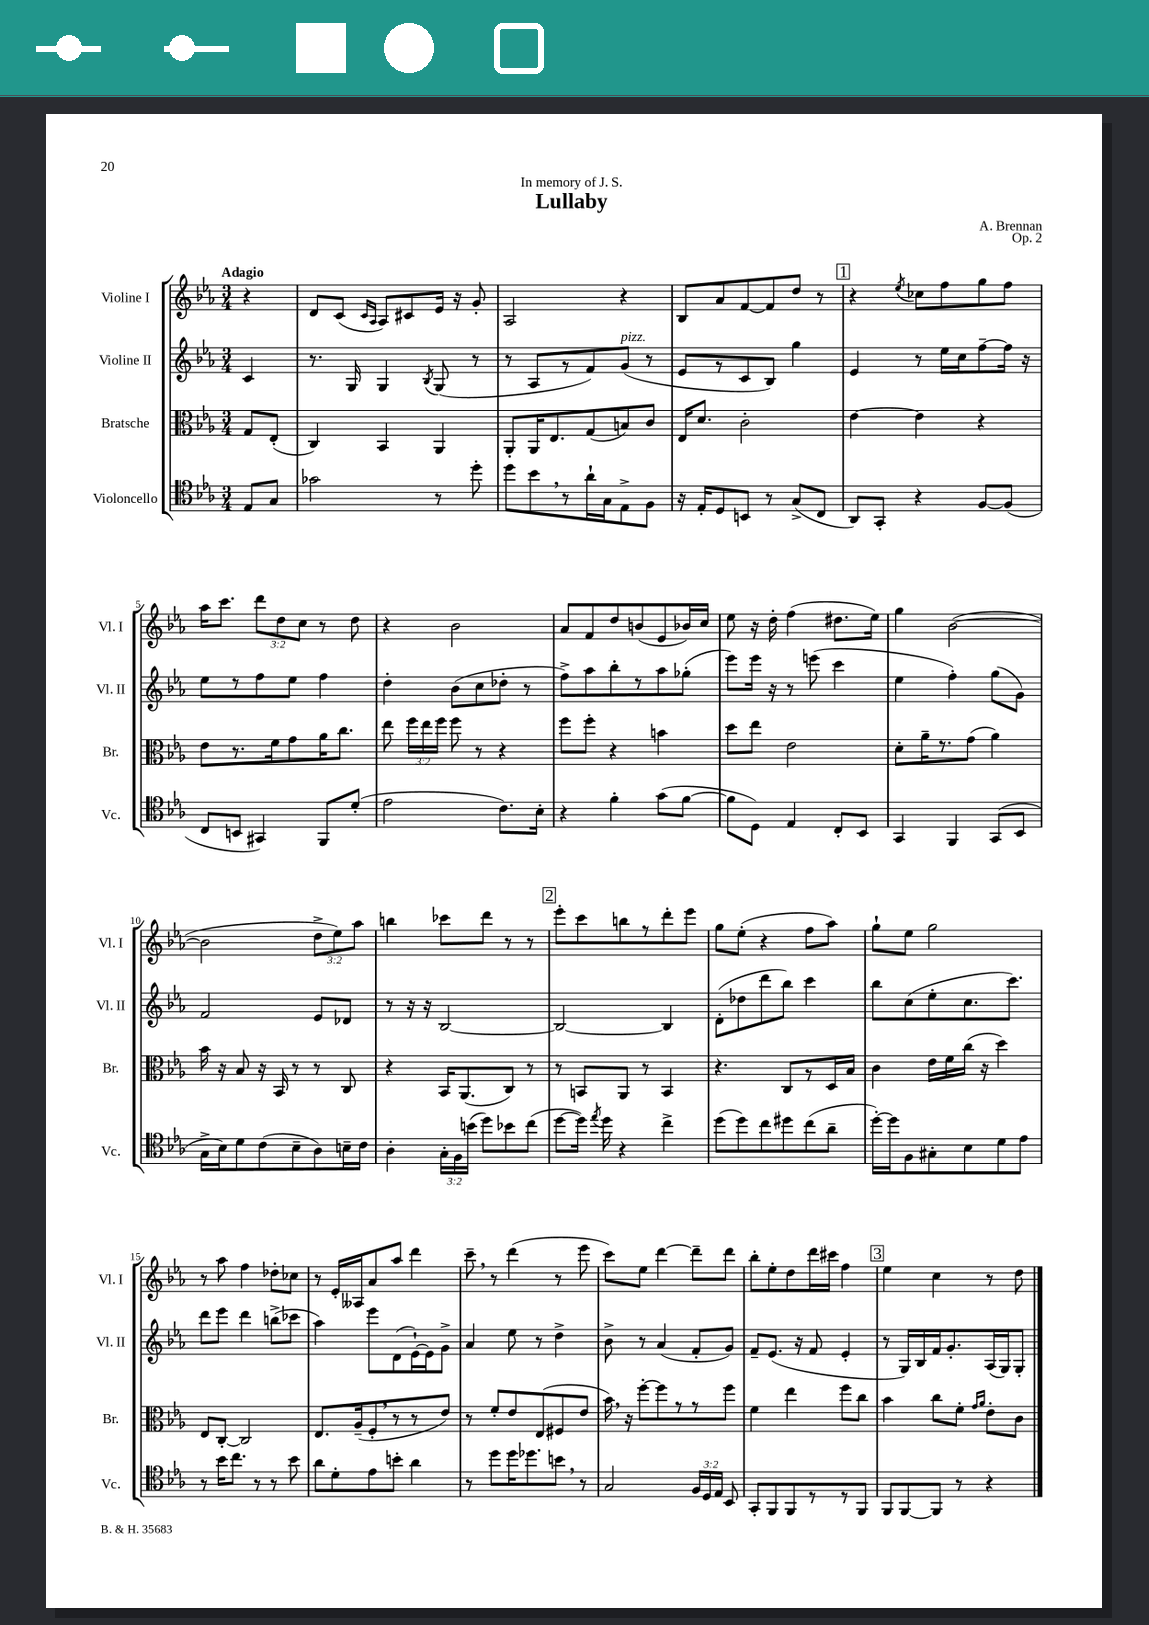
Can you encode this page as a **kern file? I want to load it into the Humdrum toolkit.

**kern	**kern	**kern	**kern
*part4	*part3	*part2	*part1
*staff4	*staff3	*staff2	*staff1
*I"Violoncello	*I"Bratsche	*I"Violine II	*I"Violine I
*I'Vc.	*I'Br.	*I'Vl. II	*I'Vl. I
*clefC4	*clefC3	*clefG2	*clefG2
*k[b-e-a-]	*k[b-e-a-]	*k[b-e-a-]	*k[b-e-a-]
*M3/4	*M3/4	*M3/4	*M3/4
=	=	=	=
!	!	!	!LO:TX:a:B:t=Adagio
8E-/L	8G/L	4c/	4r
8G/J	(8E-'/J	.	.
=1	=1	=1	=1
2g-X\	4C/)	8.r	8d/L
.	.	.	(8c/J
.	.	16G/	.
.	.	.	16qqc/LL
.	.	.	16qqA-/JJ
.	4BB-/	4G/	8A-/L)
.	.	.	8c#X/
.	.	8qB-/	.
8r	4AA-/	(8G/	16e-/Jk
.	.	.	16r
8dd'\	.	8r	8g'/
=2	=2	=2	=2
8dd\L	8AA-'/L	8r	2A-/
8b-,\	16AA-/K	8A-/L	.
.	8.E-/	.	.
8r	.	8r	.
16a-`\L	(8G/	8f/)	.
16G\J	.	.	.
!	!	!LO:TX:a:i:t=pizz.	!
8E-^\	8Bn/)	(8g/J	4r
8F\J	8c/J	8r	.
=3	=3	=3	=3
16r	16E-/KL	8e-/L	8B-/L
16E-'/KL	8.d/J	.	.
8D/	.	8r	8a-/
8BBn/J	2c'\	8c/	[8f/
8r	.	8B-/J)	8f/]
(8G^/L	.	4gg\	8dd/J
8C/J	.	.	8r
!!LO:REH:place=s1:t=1
=4	=4	=4	=4
8AA-/L)	[4e-\	4e-/	4r
8GG'/J	.	.	.
.	.	.	8qee-/
4r	4e-\]	8r	8cc-X\L
.	.	16ee-\LL	8ff\
.	.	16cc\J	.
[8F/L	4r	[8ff~\	8gg\
(8F/J]	.	16ff\Jk]	8ff\J
.	.	16r	.
!!LO:LB:g=z
=5	=5	=5	=5
8C/L	8e-\L	8ee-\L	16aa-\KL
.	.	.	8.ccc\J
8BBn/J	8.r	8r	.
4GG#X/)	.	8ff\	12ddd\L
.	16f\k	.	.
.	.	.	12dd\
.	8g\	8ee-\J	.
.	.	.	12cc\J
8FF/L	16a-\K	4ff\	8r
.	8.cc\J	.	.
(8d'/J	.	.	8dd\
=6	=6	=6	=6
2e-\	8ee-\	4dd'\	4r
.	24ff\LL	.	.
.	24ee-\	.	.
.	24ff\JJ	.	.
.	8ff\	(8b-\L	2b-\
.	8r	8cc\	.
8.c\L)	4r	8dd-X'\J	.
.	.	8r	.
16B-'\Jk	.	.	.
=7	=7	=7	=7
4r	8ff\L	8ff^\L)	8a-/L
.	8ff'\J	8aa-\	8f/
4f'\	4r	8bb-'\	8dd/
.	.	8r	(8bn/
(8g\L	4bn\	8aa-\	8e-/
[8f\J	.	(8gg-X'\J	16b-X/L)
.	.	.	16cc/JJ
=8	=8	=8	=8
8f\L]	8dd\L	8eee-\L)	8ee-\
8D\J)	8ee-\J	16eee-\Jk	16r
.	.	16r	16dd'\
4E-/	2e-\	8r	(4ff\
.	.	(8eeen\	.
8C'/L	.	4ccc\	8.dd#X\L
8BB-/J	.	.	.
.	.	.	16ee-\Jk)
=9	=9	=9	=9
4GG/	8d'\L	4ee-\	4gg\
.	16a-~\K	.	.
.	8.r	.	.
4FF/	.	4ff'\)	([2b-\
.	(8g\J	.	.
(8GG/L	4a-\)	(8gg\L	.
8BB-/J	.	8g\J)	.
!!LO:LB:g=z
=10	=10	=10	=10
16G^\LL	16b-\	2f/	2b-\]
16B-\J)	16r	.	.
8d\	8B-/	.	.
(8c\	16r	.	.
.	16BB-/	.	.
8B-~\	8r	.	.
8A-\)	8r	8e-/L	12dd^\L
.	.	.	12ee-\)
16Bn~\L	8C/	8d-X/J	.
.	.	.	12aa-\J
16c\JJ	.	.	.
=11	=11	=11	=11
4A-'\	4r	8r	4bbn\
.	.	16r	.
.	.	16r	.
24G'\LL	16BB-/KL	[2B-/	8ccc-X\L
24F\	.	.	.
.	(8.AA-/	.	.
(24bn\JJ	.	.	.
8dd\L)	.	.	8ddd\J
8b-X\	8C/J)	.	8r
(8cc\J	8r	.	8r
!!LO:REH:place=s1:t=2
=12	=12	=12	=12
[8dd\L	8r	2B-/_	8eee-'\L
16dd\Jk])	8BBn/L	.	8ccc\
8qee-/	.	.	.
16dd\	.	.	.
4r	8AA-/J	.	8bbn\
.	8r	.	8r
4cc^\	4BB/	4B-/]	8ddd'\
.	.	.	8eee-\J
=13	=13	=13	=13
(8dd\L	4.r	(8d'\L	8gg\L
8dd\)	.	8dd-X\	(8ee-'\J
8cc\	.	8ddd\	4r
8dd#X\	8C/L	8bb-\J)	.
(8cc\	8r	4ccc\	8ff\L
8a-~\J	16D/L	.	8aa-\J)
.	16B-/JJ	.	.
=14	=14	=14	=14
[16dd'\LL)	4c\	8bb-\L	8gg`\L
16dd\J]	.	.	.
8F\	.	(8cc\	8ee-\J
8G#X'\	16e-\LL	8ee-'\	2gg\
.	16f\	.	.
8B-\	(16cc\JJ	8.cc\	.
.	16r	.	.
8d\	4dd\)	.	.
.	.	8.ccc\J)	.
8e-\J	.	.	.
!!LO:LB:g=z
=15	=15	=15	=15
8r	8E-/L	8ddd\L	8r
16b-\KL	[8C'/J	8eee-\J	8aa-\
8.cc\J	.	.	.
.	2C/]	4ddd\	4ff\
8r	.	.	.
8r	.	(8bbn^\L	8dd-X'\L
8b-\	.	8ccc-X\J	8cc-X\J
=16	=16	=16	=16
8a-\L	8.E-/L	4aa-\)	8r
8d'\	.	.	16e-'/LL
.	(16A-~/k	.	16A--X/J
8e-\	8F',/	8eee-\L	8a-/
8bn'\J	8r	(8d\	8aa-/J
4a-\	8r	[16e-`\L)	4ddd\
.	.	16e-\J]	.
.	8e-/J)	8g^\J	.
=17	=17	=17	=17
8r	8r	4a-/	8ccc~,\
8dd\L	8f'/L	.	8r
16dd\K	8e-/	8ee-\	(4ddd\
8.dd-X\	.	.	.
.	(8E-/	8r	.
8bn,\J	8F#X/	4dd^\	8r
8r	8e-/J	.	8eee-\
=18	=18	=18	=18
2G/	16b-,\)	8b-^\	8ccc\L)
.	16r	.	.
.	[8ff'\L	8r	8ee-\J
.	8ff\]	(4a-/	[4ddd\
.	8r	.	.
24F/LL	8r	8f'/L	8ddd~\L]
24D/	.	.	.
24E-/JJ	.	.	.
8BB-/	8ff\J	8g/J)	8ddd\J
=19	=19	=19	=19
8GG'/L	4f\	8f~/L	8bb-'\L
8FF/	.	(8.e-/J	8ee-'\
8FF/	4ee-\	.	8dd\
.	.	16r	.
8r	.	8f/	16ddd\L
.	.	.	16ccc#X\JJ
8r	8ff\L	4e-'/	4ff\
8FF/J	8cc\J	.	.
!!LO:REH:place=s1:t=3
=20	=20	=20	=20
8FF/L	4b-\	8r	4ee-\
[8FF/	.	16G/LL)	.
.	.	16B-/	.
8FF/J]	8cc\L	16f/J	4cc\
.	.	8.g'/	.
8r	8f'\J	.	.
.	16qqg/LL	.	.
.	16qqa-/JJ	.	.
4r	8e-'\L	(16A-/L	8r
.	.	16G/J)	.
.	8c\J	8G'/J	8dd\
==	==	==	==
*-	*-	*-	*-
